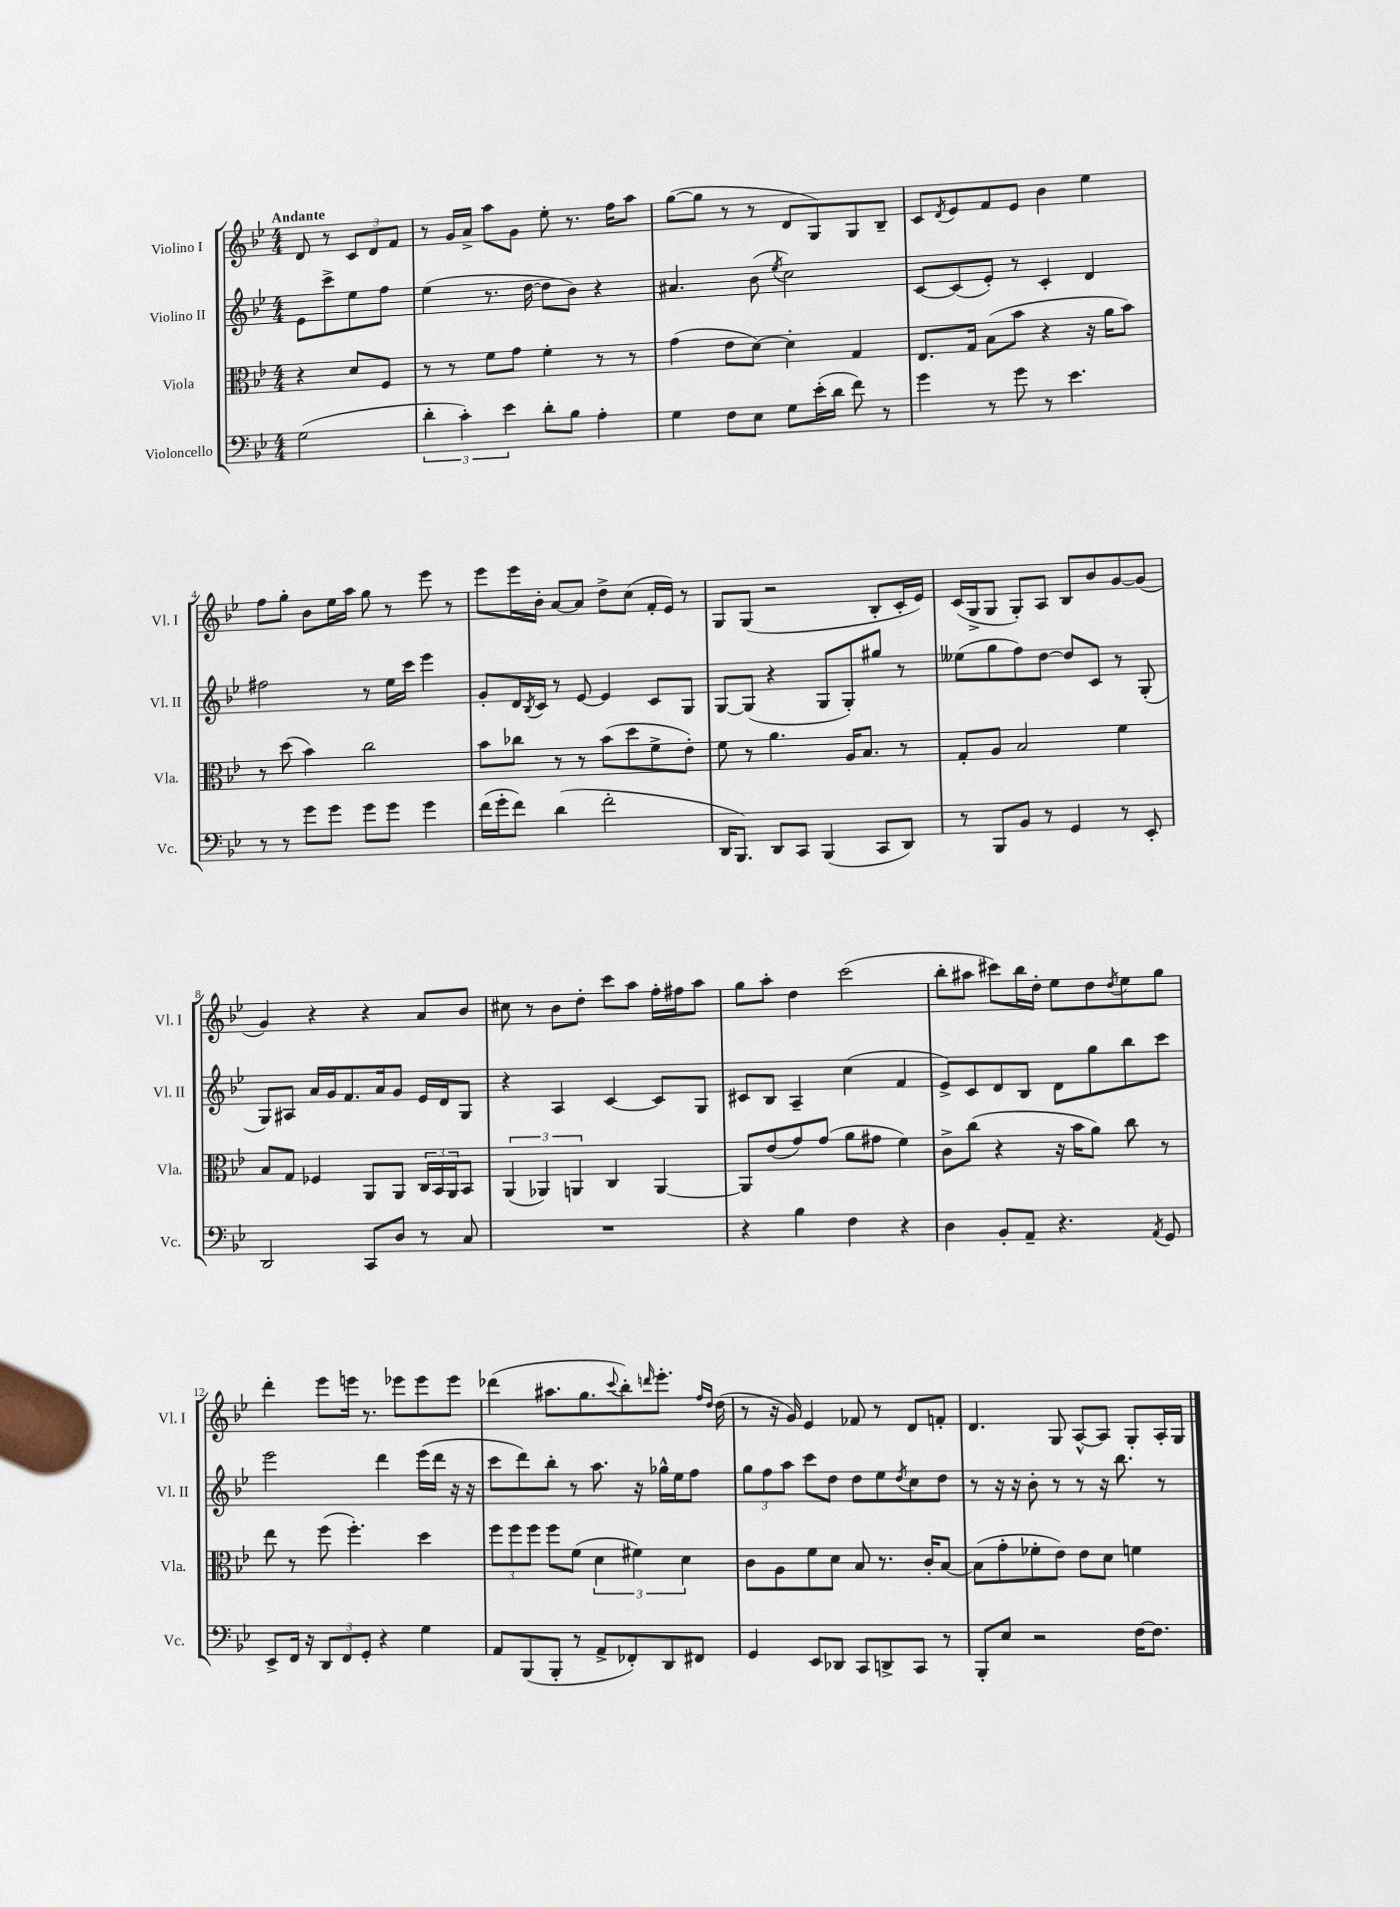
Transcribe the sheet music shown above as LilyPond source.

<<
\new StaffGroup <<
\new Staff = "s0" \with { instrumentName = "Violino I" shortInstrumentName = "Vl. I" } {
    \clef treble \key bes \major \numericTimeSignature \time 4/4 \partial 2 \tempo "Andante"
    d'8 r8 \tuplet 3/2 { c'8 d'8 f'8 } |
    r8 g'16 a'16-> a''8 g'8 ees''8-. r8. f''16 a''8 |
    g''8~( g''8 r8 r8 d'8 g8) g8 bes8-- |
    c'8 \acciaccatura { d'8 } ees'8 f'8 ees'8 bes'4 ees''4 |
    f''8 g''8-. bes'8 ees''16 a''16 g''8 r8 ees'''8 r8 |
    ees'''8 ees'''16 bes'16-. a'8~ a'8 d''8-> c''8( f'16-. ees'16) r8 |
    g8 g8( r2 bes8-. c'16-. ees'16) |
    c'16( g16-> g8 g8-.) a8 bes8 bes'8 g'8~ g'8( |
    g'4) r4 r4 a'8 bes'8 |
    cis''8 r8 bes'8 d''8-. c'''8 a''8 f''16-. fis''16 a''8 |
    g''8 a''8-. d''4 c'''2( |
    bes''8-. ais''8 cis'''8) bes''16 d''16-. ees''8 d''8 \acciaccatura { d''8 } ees''8 g''8 |
    d'''4-. ees'''8 e'''16 r8. ees'''8 ees'''8 ees'''8 |
    des'''4( ais''8. g''8. \appoggiatura { c'''8 } bes''8-.) \grace { d'''16 } ees'''8.-. \grace { f''16 d''16 } d''16( |
    r8 r16 g'16) ees'4 fes'8 r8 d'8 f'8-. |
    d'4. g8 a8~-^ a8 g8-. a16-. g16 \bar "|." |
}
\new Staff = "s1" \with { instrumentName = "Violino II" shortInstrumentName = "Vl. II" } {
    \clef treble \key bes \major \numericTimeSignature \time 4/4 \partial 2
    ees'8 c'''8-> ees''8 f''8 |
    ees''4( r8. d''16~ d''8 bes'8) r4 |
    ais'4. bes'8( \acciaccatura { ees''8 } c''2) |
    c'8~ c'8( ees'8-.) r8 c'4-. d'4 |
    fis''2 r8 ees''16 c'''16 ees'''4 |
    g'8-. d'16 \acciaccatura { bes8 } c'16 r8 ees'8~ ees'4 c'8 g8 |
    g8~ g8( r4 g8 g8-.) gis''8 r8 |
    eeses''8( g''8 f''8) d''8~ d''8 c'8 r8 g8-.( |
    g8) ais8 a'16 g'16 f'8. a'16 g'8 ees'16 d'16 g8 |
    r4 a4 c'4~ c'8 g8 |
    cis'8 bes8 a4-- c''4( f'4 |
    ees'8->) c'8 d'8 bes8 d'8 g''8 bes''8 c'''8 |
    ees'''2 d'''4 ees'''16( d'''16 r16 r16 |
    c'''8 d'''8) bes''8-. r8 a''8. r16 ges''16-^ ees''16 f''8 |
    \tuplet 3/2 { g''8 f''8 a''8 } c'''8 d''8 d''8 ees''8 \acciaccatura { d''8 } c''8 d''8 |
    r8 r16 r16 bes'8-. r8 r8 r16 bes''8. r8 \bar "|." |
}
\new Staff = "s2" \with { instrumentName = "Viola" shortInstrumentName = "Vla." } {
    \clef alto \key bes \major \numericTimeSignature \time 4/4 \partial 2
    r4 d'8 f8 |
    r8 r8 f'8 g'8 f'4-. r8 r8 |
    g'4( ees'8 d'8~) d'4-. g4 |
    ees8. g16 bes8( bes'8 r4 r16 a'16 bes'8) |
    r8 d''8( bes'4) c''2 |
    bes'8 ces''8 r8 r8 bes'8( d''8 f'8-> ees'8-.) |
    f'8 r8 a'4. a16 bes8. r8 |
    g8-. a8 bes2 f'4 |
    bes8 g8 fes4 a,8 a,8 \tuplet 3/2 { c16 bes,16 a,16 } bes,8 |
    \tuplet 3/2 { a,4( aes,4) a,4 } c4 a,4~ |
    a,8 ees'8( g'8) g'8( a'8 gis'8 f'4) |
    c'8-> c''8( r4 r16 bes'16 a'8) c''8 r8 |
    ees''8 r8 f''8( f''4.-.) d''4 |
    \tuplet 3/2 { f''8 f''8 f''8 } f''8 f'8( \tuplet 3/2 { d'4 fis'4) d'4 } |
    c'8 a8 f'8 d'8 bes8 r8. c'16-. bes8~ |
    bes8( g'8-. fes'8-. ees'8) ees'8 d'8 f'4 \bar "|." |
}
\new Staff = "s3" \with { instrumentName = "Violoncello" shortInstrumentName = "Vc." } {
    \clef bass \key bes \major \numericTimeSignature \time 4/4 \partial 2
    g2( |
    \tuplet 3/2 { d'4-. c'4-.) ees'4 } d'8-. bes8 a4-. |
    g4 f8 ees8 g8 ees'16-.( d'16 f'8) r8 |
    g'4 r8 g'8 r8 ees'4. |
    r8 r8 g'8 g'8 g'8 g'8 g'4 |
    f'16( g'16-. f'8) d'4( f'2-. |
    d,16 bes,,8.) d,8 c,8 bes,,4( c,8 d,8) |
    r8 bes,,8 bes,8 r8 g,4 r8 ees,8-. |
    d,2 c,8 d8 r8 c8 |
    R1 |
    r4 bes4 f4 r4 |
    d4 bes,8-. a,8-- r4. \acciaccatura { a,8 } g,8 |
    ees,8-> f,16 r16 \tuplet 3/2 { d,8 f,8 g,8-. } r4 g4 |
    a,8 bes,,8( bes,,8-. r8 a,8-> fes,8-.) d,8 fis,8 |
    g,4 ees,8 des,8 c,8 d,8-> c,8 r8 |
    bes,,8-. ees8 r2 f16~ f8. \bar "|." |
}
>>
>>
